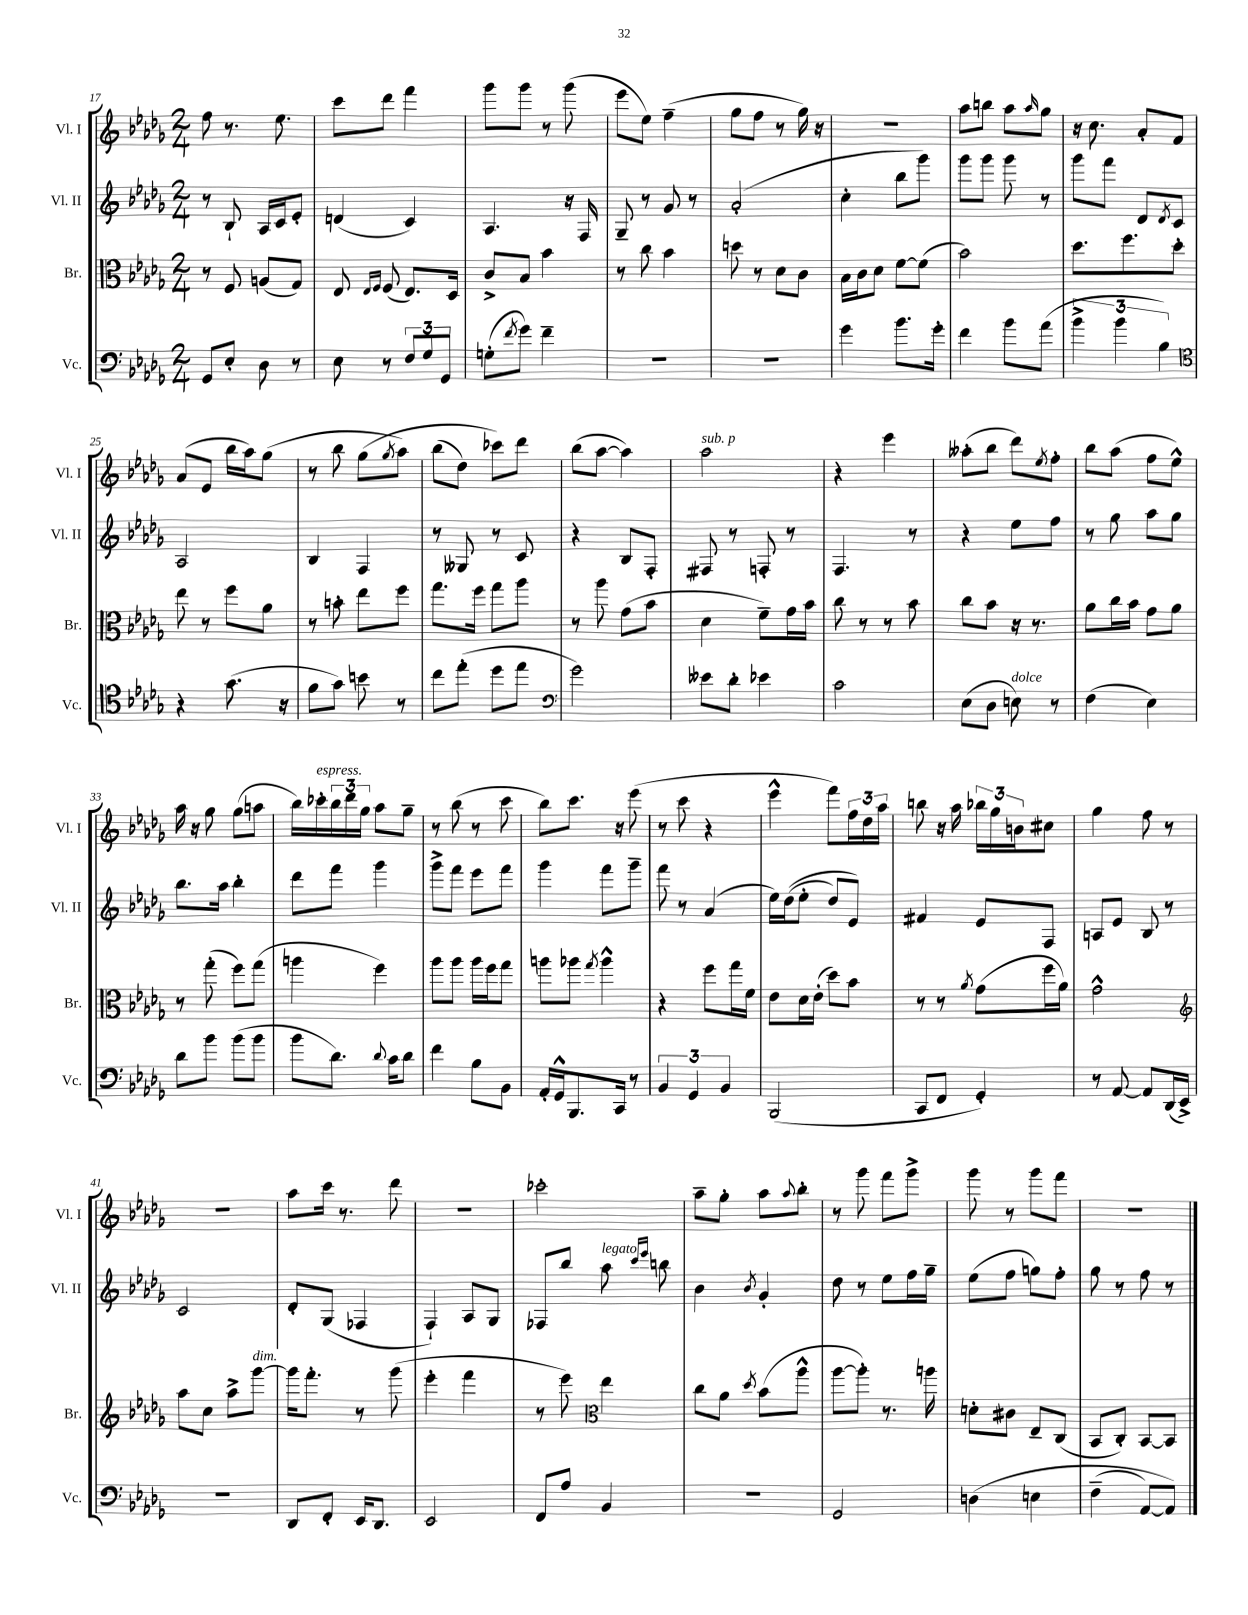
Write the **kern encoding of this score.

**kern	**kern	**kern	**kern
*staff4	*staff3	*staff2	*staff1
*clefF4	*clefC3	*clefG2	*clefG2
*k[b-e-a-d-g-]	*k[b-e-a-d-g-]	*k[b-e-a-d-g-]	*k[b-e-a-d-g-]
*M2/4	*M2/4	*M2/4	*M2/4
8GG-/L	8r	8r	8ff\
8E-'/J	8F/	8B-`/	8.r
8D-\	(8A/L	16A-/LL	.
.	.	16c/J	8.ee-\
8r	8G-/J)	8e-'/J	.
=	=	=	=
8E-\	8E-/	(4d/	8ccc\L
.	16qqE-/LL	.	.
.	16qqF/JJ	.	.
8r	(8F/	.	8ddd-\J
12F/L	8.E-/L)	4c/)	4fff\
12G-/	.	.	.
12GG-/J	.	.	.
.	16D-/Jk	.	.
=	=	=	=
(8G'\L	8c^/L	4.A-/	8ggg-\L
8qf/	.	.	.
8g-\J)	8B-/J	.	8ggg-\J
4f~\	4b-\	.	8r
.	.	16r	(8ggg-\
.	.	16F/	.
=	=	=	=
2r	8r	8G-~/	8eee-\L
.	8cc\	8r	8ee-\J)
.	4b-\	8g-/	(4ff~\
.	.	8r	.
=	=	=	=
2r	8dd\	(2a-'/	8gg-\L
.	8r	.	8ff\J
.	8d-\L	.	8r
.	8c\J	.	16gg-\)
.	.	.	16r
=	=	=	=
4g-\	16B-\LL	4cc'\	2r
.	16c\J	.	.
.	8d-\J	.	.
8.b-\L	[8f\L	8bb-\L	.
.	(8f\]J	8ggg-\J)	.
16g-'\Jk	.	.	.
=	=	=	=
4f\	2b-\)	8ggg-\L	8aa-\L
.	.	8ggg-\J	8bb\J
8b-\L	.	8ggg-\	8aa-\L
.	.	.	16qqaa-/
(8a-\J	.	8r	8gg-\J
=	=	=	=
6b-^\	8.dd-\L	8ggg-\L	16r
.	.	.	8.cc\
.	.	8fff\J	.
6b-\	.	.	.
.	8.ff\	.	.
.	.	8d-/L	8a-'/L
6B-\)	.	.	.
.	.	8qd-/	.
.	8dd-'\J	8c/J	8f/J
=	=	=	=
*clefC4	*	*	*
4r	8ee-\	2A-/	(8a-/L
.	8r	.	8e-/J
(8.g-\	8ff\L	.	16bb-\LL
.	.	.	16aa-\J)
.	8a-\J	.	(8gg-\J
16r	.	.	.
=	=	=	=
8f\L	8r	4B-/	8r
8g-\J)	8b'\	.	8bb-\
8b\	8ee-\L	4F/	&(8gg-\L
.	.	.	8qgg-/
8r	8ff\J	.	8aa-\J)
=	=	=	=
8cc\L	8.gg-\L	8r	(8bb-\L
(8ee-'\J	.	8G--/	8dd-\J)
.	16ff\Jk	.	.
8dd-\L	8gg-\L	8r	8ccc-\L&)
8ee-\J	8aa-\J	8c/	8ddd-\J
=	=	=	=
*clefF4	*	*	*
2g-\)	8r	4r	(8bb-\L
.	8aa-\	.	[8aa-\J
.	(8g-\L	8B-/L	4aa-\])
.	8b-\J	8F'/J	.
=	=	=	=
8e--\L	4d-\	8F#/	2aa-\
8d-'\J	.	8r	.
4e-\	8f~\L)	8F'/	.
.	16g-\L	8r	.
.	16b-\JJ	.	.
=	=	=	=
2c\	8cc\	4.F/	4r
.	8r	.	.
.	8r	.	4eee-\
.	8b-\	8r	.
=	=	=	=
(8E-\L	8cc\L	4r	(8aa--'\L
8D-\J	8b-\J	.	8bb-\J
8E\)	16r	8ee-\L	8ddd-\L)
.	8.r	.	.
.	.	.	8qee-/
8r	.	8ff\J	8ff'\J
=	=	=	=
(4F\	8a-\L	8r	8bb-\L
.	16cc\L	8gg-\	(8aa-\J
.	16b-\JJ	.	.
4E-\)	8g-\L	8aa-\L	8ff\L
.	8a-\J	8gg-\J	8ee-^^\J)
=	=	=	=
8d-\L	8r	8.bb-\L	16aa-\
.	.	.	16r
8b-\J	(8gg-'\	.	8gg-\
.	.	16aa-\Jk	.
(8b-\L	8ff\L)	4bb-'\	(8gg-\L
8b-\J	(8gg-\J	.	8aa\J
=	=	=	=
8b-\L	4aa\	8ddd-\L	16bb-\LL)
.	.	.	16ccc-'\
8.d-\J)	.	8fff\J	24bb-\
.	.	.	24ddd-\
.	.	.	24gg-\JJ
.	4ff\)	4ggg-\	8aa-\L
8qqd-/	.	.	.
16c\LK	.	.	.
8d-\J	.	.	8gg-~\J
=	=	=	=
4f\	8aa-\L	8ggg-^\L	8r
.	8aa-\J	8fff\J	(8bb-\
8B-\L	16aa-\LL	8eee-\L	8r
.	16ff\J	.	.
8BB-\J	8gg-\J	8fff\J	8ccc\
=	=	=	=
16AA-'/LL	8aa\L	4ggg-\	8bb-\L)
16GG-^^/J	.	.	.
8.BBB-/	8aa-\J	.	8.ccc\J
.	8qgg-/	.	.
.	4aa-^^\	8fff\L	.
16CC/Jk	.	.	16r
8r	.	8ggg-~\J	(8eee-\
=	=	=	=
6BB-/	4r	8fff\	8r
.	.	8r	8ccc\
6GG-/	.	.	.
.	8ff\L	(4a-/	4r
6BB-/	.	.	.
.	16gg-\L	.	.
.	16f\JJ	.	.
=	=	=	=
(2BBB-/	8e-\L	16ee-\LL)	4eee-^^\
.	.	&((16dd-\J	.
.	16d-\L	8ee-'\J	.
.	(16e-'\JJ	.	.
.	8dd-\L)	8dd-/L)	8fff\L)
.	8b-\J	8e-/J&)	24ff\L
.	.	.	24dd-\
.	.	.	24aa-\JJ
=	=	=	=
8CC/L	8r	4f#/	8bb\
8FF/J	8r	.	16r
.	.	.	16aa-\
.	8qa-/	.	.
4GG-'/)	(8g-\L	8e-/L	24bb-\LL
.	.	.	24gg-\
.	.	.	24b\J
.	16ff\L	8F/J	8cc#\J
.	16a-\JJ)	.	.
=	=	=	=
8r	2g-^^\	8A/L	4gg-\
[8AA-/	.	8e-/J	.
8AA-/]L	.	8B-/	8ff\
(16DD-/L	.	8r	8r
16EE-^/JJ)	.	.	.
=	=	=	=
*	*clefG2	*	*
2r	8aa-\L	2c/	2r
.	8cc\J	.	.
.	8aa-^\L	.	.
.	[8ggg-\J	.	.
=	=	=	=
8DD-/L	16ggg-\]LK	8d-'/L	8aa-\L
.	8.fff'\J	.	.
8FF'/J	.	(8G-/J	16ccc\Jk
.	.	.	8.r
16EE-/LK	8r	4F-/	.
8.DD-/J	.	.	.
.	(8ggg-\	.	8ddd-\
=	=	=	=
2EE-/	4eee-'\	4F`/)	2r
.	4fff\	8A-/L	.
.	.	8G-/J	.
=	=	=	=
8FF/L	8r	8F-/L	2ccc-'\
8A-/J	8eee-\)	8bb-/J	.
*	*clefC3	*	*
4BB-/	4ee-\	8aa-\	.
.	.	16qqccc/LL	.
.	.	16qqeee-/JJ	.
.	.	8bb\	.
=	=	=	=
2r	8cc\L	4b-\	8aa-~\L
.	8a-\J	.	8gg-'\J
.	8qdd-/	8qb-/	.
.	(8b-\L	4g-'/	8aa-\L
.	.	.	8qqaa-/
.	8aa-^^\J	.	8bb-'\J
=	=	=	=
2GG-/	[8aa-\L	8dd-\	8r
.	8aa-'\]J)	8r	8ggg-\
.	8.r	8ee-\L	8fff\L
.	.	16ff\L	8ggg-^\J
.	16aa\	16gg-~\JJ	.
=	=	=	=
&(4D\	8d'\L	(8ee-\L	8ggg-\
.	8c#\J	8ff\J	8r
4E\	8E-~/L	8gg\L)	8ggg-\L
.	(8C/J	8ff'\J	8fff\J
=	=	=	=
(4F~\	8BB-/L	8gg-\	2r
.	8C'/J)	8r	.
[8AA-/L)	[8BB-/L	8ff\	.
8AA-/]J&)	8BB-/]J	8r	.
==	==	==	==
*-	*-	*-	*-
